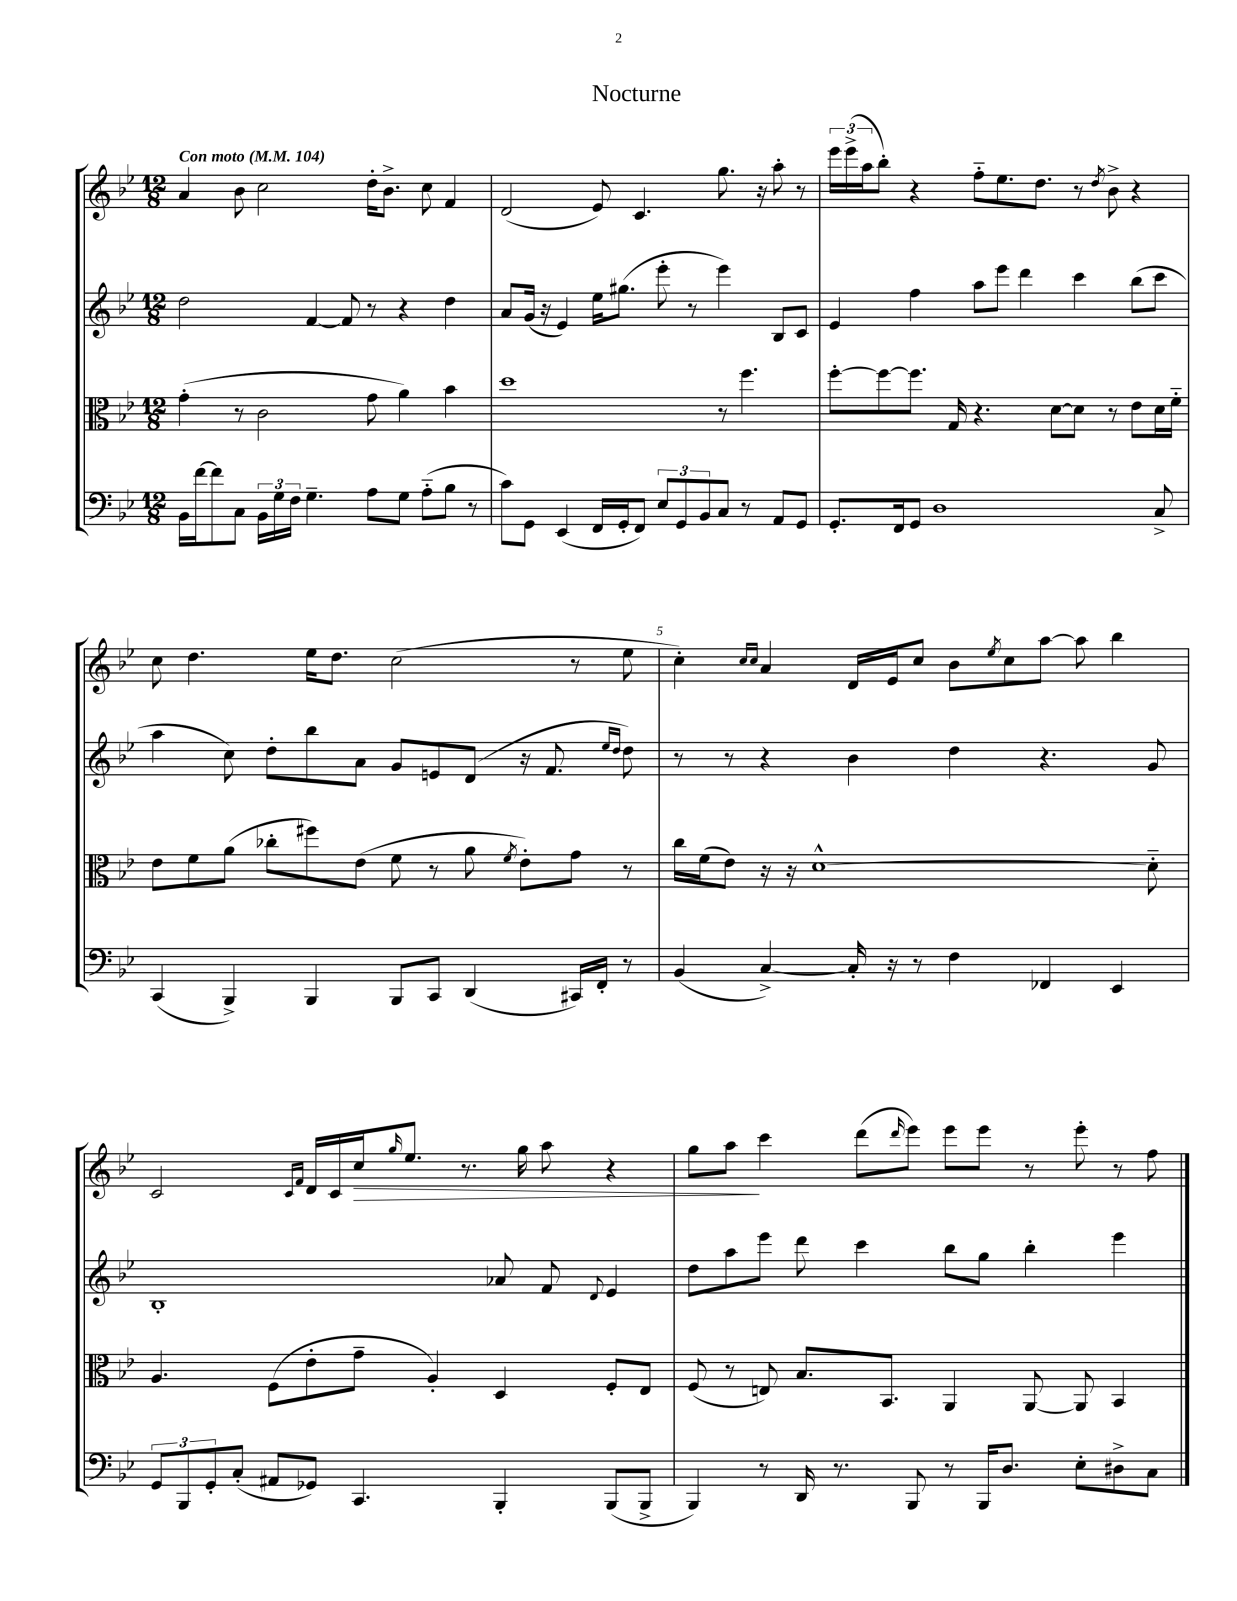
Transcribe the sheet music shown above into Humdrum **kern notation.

**kern	**kern	**kern	**kern
*staff4	*staff3	*staff2	*staff1
*clefF4	*clefC3	*clefG2	*clefG2
*k[b-e-]	*k[b-e-]	*k[b-e-]	*k[b-e-]
*M12/8	*M12/8	*M12/8	*M12/8
*MM104	*MM104	*MM104	*MM104
16BB-	(4g'	2dd	4a
[16f	.	.	.
8f]	.	.	.
8C	8r	.	8b-
24BB-	2c	.	2cc
24G	.	.	.
24F	.	.	.
4.G~	.	[4f	.
.	.	8f]	.
8A	8g	8r	16dd'
.	.	.	8.b-^
8G	4a)	4r	.
(8A'~	.	.	8cc
8B-	4b-	4dd	4f
8r	.	.	.
=	=	=	=
8c)	1dd	8a	(2d
8GG	.	(16g	.
.	.	16r	.
(4EE-	.	4e-)	.
16FF	.	16ee-	8e-)
16GG'	.	(8.gg#	.
8FF)	.	.	4.c
12E-	.	8eee-'	.
12GG	.	.	.
.	.	8r	.
12BB-	.	.	.
8C	8r	4eee-)	8.gg
8r	4.ff	.	.
.	.	.	16r
8AA	.	8B-	8aa'
8GG	.	8c	8r
=	=	=	=
8.GG'	[8ff'	4e-	24eee-
.	.	.	(24eee-^
.	.	.	24aa
.	8ff_	.	8bb-')
16FF	.	.	.
8GG	8.ff]	4ff	4r
1D	.	.	.
.	16G	.	.
.	4.r	8aa	8ff'~
.	.	8eee-	8.ee-
.	.	4ddd	.
.	.	.	8.dd
.	[8d	.	.
.	8d]	4ccc	8r
.	.	.	8qdd
.	8r	.	8b-^
.	8e-	(8bb-	4r
8C^	16d	8ccc	.
.	16f'~	.	.
=	=	=	=
(4CC	8e-	4aa	8cc
.	8f	.	4.dd
4BBB-^)	(8a	8cc)	.
.	8cc-'	8dd'	.
4BBB-	8ff#)	8bb-	16ee-
.	.	.	8.dd
.	(8e-	8a	.
8BBB-	8f	8g	(2cc
8CC	8r	8e	.
(4DD	8a	(8d	.
.	8qf	.	.
.	8e-')	16r	.
.	.	8.f	.
16CC#)	8g	.	8r
16FF'	.	.	.
.	.	16qqee-	.
.	.	16qqdd	.
8r	8r	8dd)	8ee-
=	=	=	=
(4BB-	16cc	8r	4cc')
.	(16f	.	.
.	8e-)	8r	.
.	.	.	16qqcc
.	.	.	16qqcc
[4C^)	16r	4r	4a
.	16r	.	.
.	[1d^^	.	.
16C']	.	4b-	16d
16r	.	.	16e-
8r	.	.	8cc
4F	.	4dd	8b-
.	.	.	8qee-
.	.	.	8cc
4FF-	.	4.r	[8aa
.	.	.	8aa]
4EE-	.	.	4bb-
.	8d'~]	8g	.
=	=	=	=
12GG	4.A	1B-'	2c
12BBB-	.	.	.
12GG'	.	.	.
(8C'	.	.	.
8AA#	(8F	.	.
.	.	.	16qqc
.	.	.	16qqf
8GG-)	8e-'	.	16d
.	.	.	16c
4.CC	8g~	.	16cc
.	.	.	16qqgg
.	.	.	8.ee-
.	4A')	.	.
.	.	.	8.r
4BBB-'	4D	8a-	.
.	.	.	16gg
.	.	8f	8aa
.	.	8qqd	.
(8BBB-	8F'	4e-	4r
8BBB-^	8E-	.	.
=	=	=	=
4BBB-)	(8F	8dd	8gg
.	8r	8aa	8aa
8r	8E)	8eee-	4ccc
16DD	8.B-	8ddd	.
8.r	.	.	.
.	.	4ccc	(8ddd
.	8.BB-	.	.
.	.	.	16qqddd
8BBB-	.	.	8eee-)
8r	4AA	8bb-	8eee-
16BBB-	.	8gg	8eee-
8.D	.	.	.
.	[8AA	4bb-'	8r
8E-'	8AA]	.	8eee-'
8D#^	4BB-	4eee-	8r
8C	.	.	8ff
==	==	==	==
*-	*-	*-	*-
